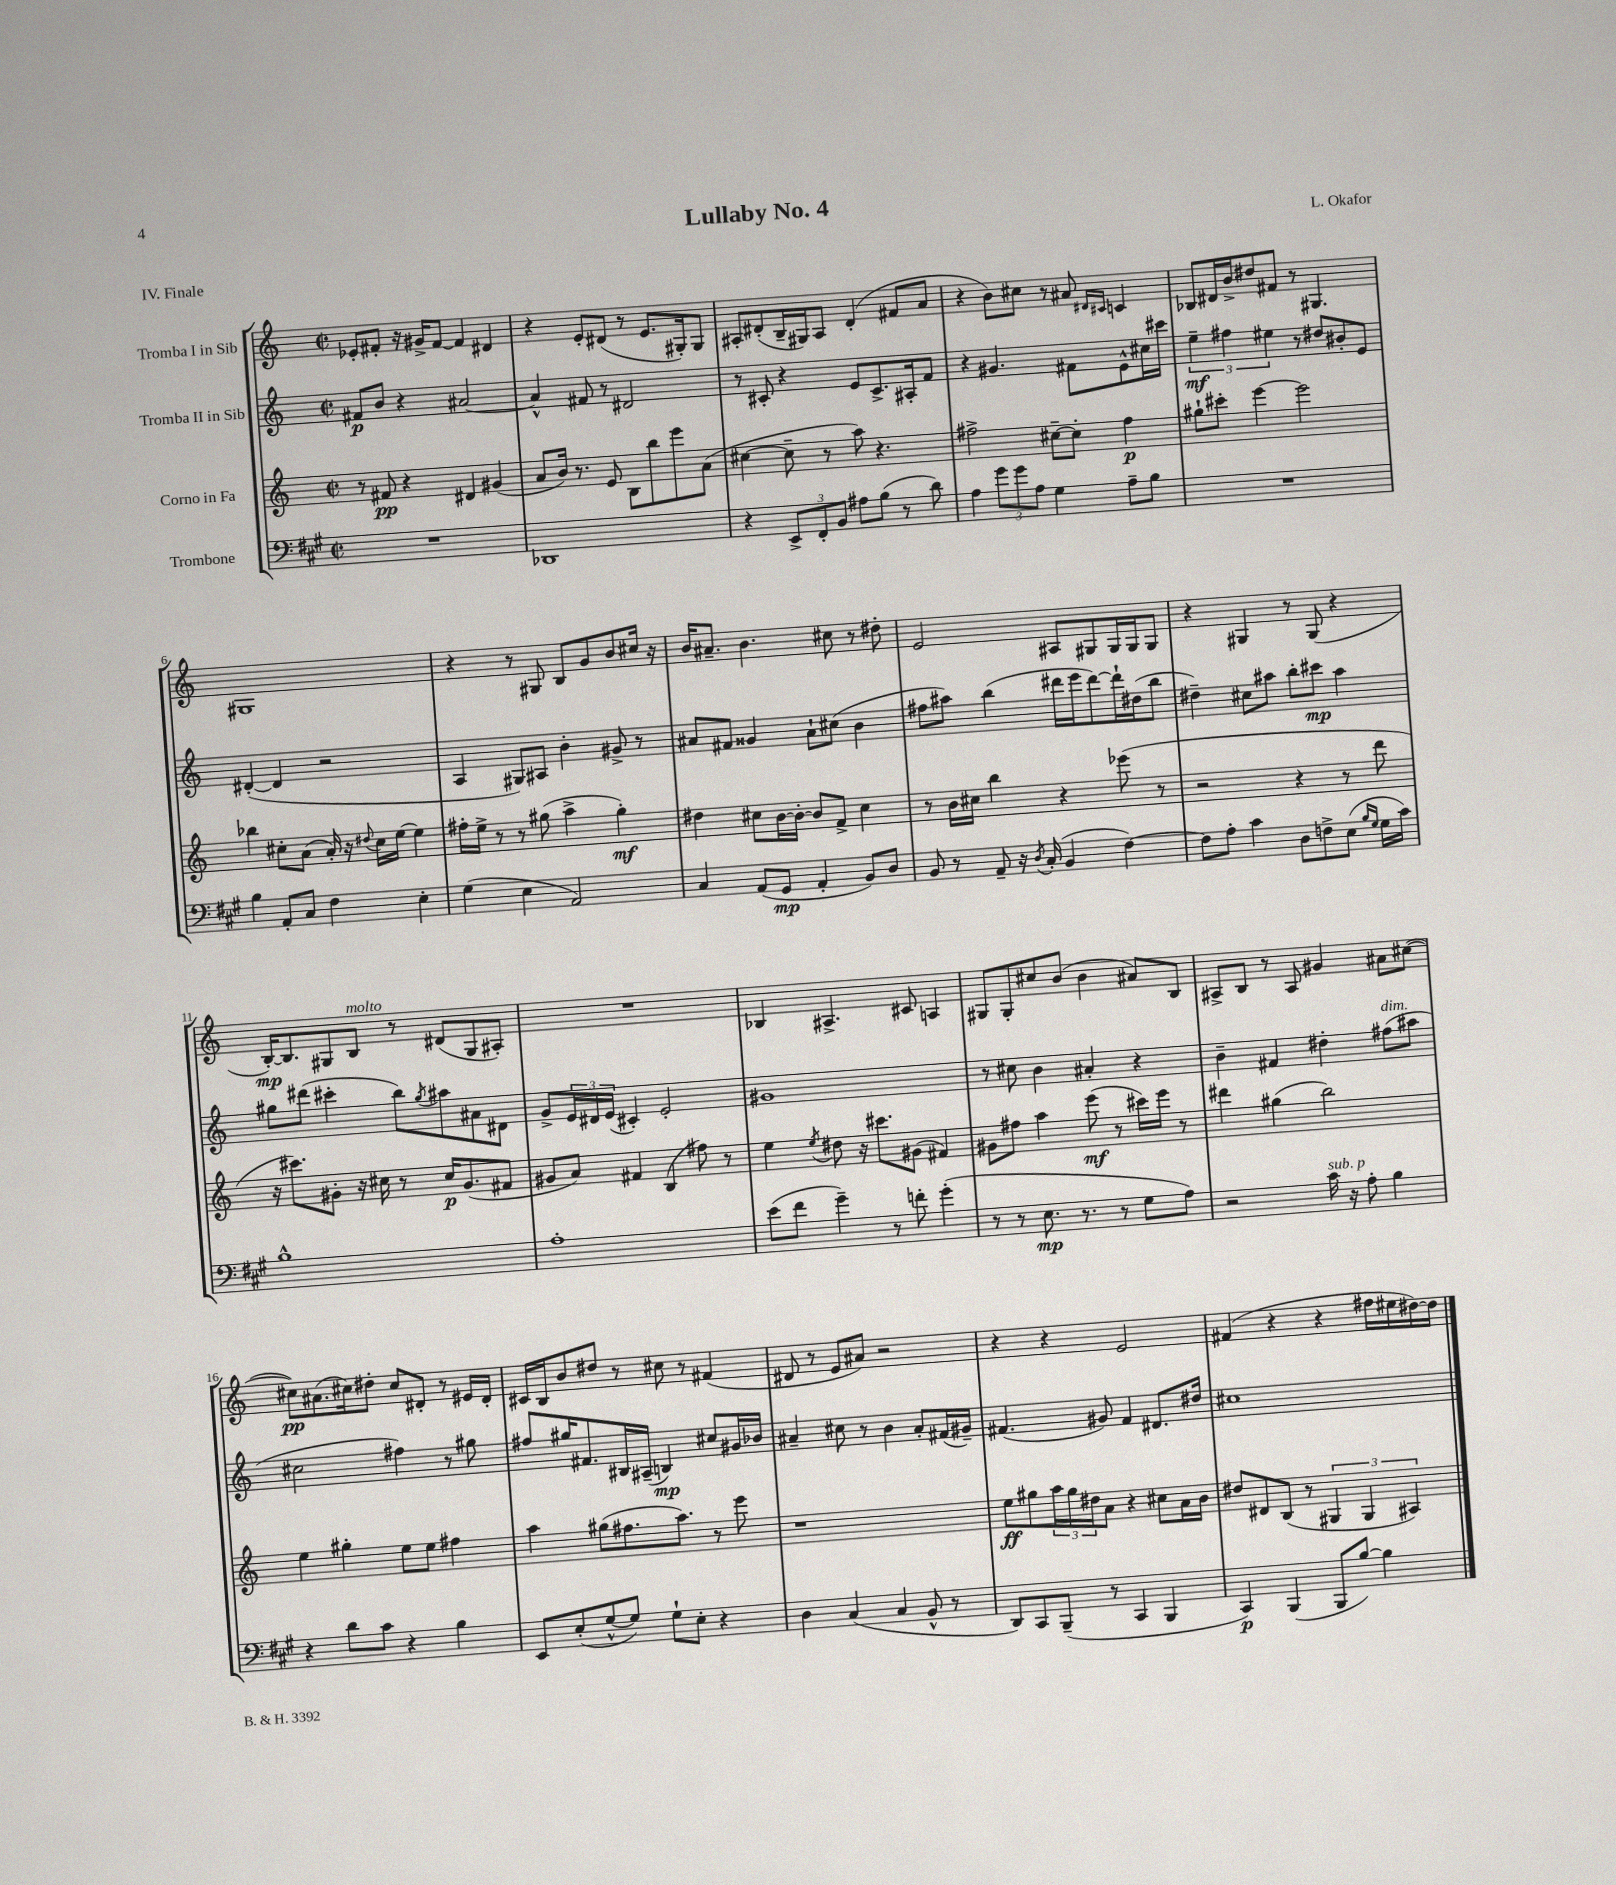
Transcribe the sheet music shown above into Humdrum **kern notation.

**kern	**kern	**kern	**kern
*staff4	*staff3	*staff2	*staff1
*clefF4	*clefG2	*clefG2	*clefG2
*k[f#c#g#]	*k[]	*k[]	*k[]
*M2/2	*M2/2	*M2/2	*M2/2
*met(c|)	*met(c|)	*met(c|)	*met(c|)
1r	8r	8f#	8e-'
.	8f#	8b	8f#'
.	4r	4r	16r
.	.	.	16g#^
.	.	.	[8f#
.	4d#	[2a#	4f#]
.	(4g#	.	4d#
=	=	=	=
1DD-	8a	4a#^^]	4r
.	16b)	.	.
.	8.r	.	.
.	.	8f#	8e'
.	8e	8r	(8d#
.	8B	2d#	8r
.	8bb	.	8.e
.	8eee	.	.
.	.	.	16G#')
.	(8a	.	8G#
=	=	=	=
4r	[4cc#	8r	8A#'
.	.	8c#'	(8d#'
12EE^	8cc#~]	4r	16B~
.	.	.	16G#)
12FF#'	.	.	.
.	8r	.	8A#
12BB	.	.	.
8A#	8aa)	8e	(4d#'
(8B	4.r	8.c#^	.
8r	.	.	8f#
.	.	16A#'	.
8d)	.	8f	8a
=	=	=	=
4A	2ff#^	4r	4r
12g#	.	4.g#	8b)
12g#	.	.	.
.	.	.	8cc#
12A	.	.	.
4G#	[8cc#~	.	8r
.	8cc#']	8f#	8a#
.	.	.	16qqd#
.	.	.	16qqc#
8A~	4ff#	8e^^	4c
8B	.	16cc#	.
.	.	16ccc#	.
=	=	=	=
1r	8gg#`	6ee~	8B-
.	8ccc#'	.	16d#
.	.	6ff#	.
.	.	.	16b^
.	[4eee	.	8dd#
.	.	6ee#	.
.	.	.	8f#
.	2eee]	8r	8r
.	.	8dd#	4.G#
.	.	8b#'	.
.	.	8e	.
=	=	=	=
4B	4bb-	([4d#'	1G#
8AA'	8cc#'	4d#]	.
8C#	(8a	.	.
4F#	16a')	2r	.
.	16r	.	.
.	8qqdd#	.	.
.	16cc#	.	.
.	[16ee	.	.
4E'	4ee]	.	.
=	=	=	=
(4G#	16ff#'	4A	4r
.	16ee^	.	.
.	8r	.	.
4E	8r	8G#)	8r
.	(8gg#	8A#	8G#
2AA)	4aa^	4b'	8B
.	.	.	8g
.	4gg#')	8g#^	8b
.	.	8r	16cc#
.	.	.	16r
=	=	=	=
4C#	4dd#	8a#	16b
.	.	.	8.a#~
.	.	8f#	.
(8AA	8cc#	4g##	4.b
8GG#	[16b	.	.
.	16b'_	.	.
4AA'	8b]	8a#`	.
.	8f^	(8cc#	8cc#
8BB)	4cc#	4b	8r
8D	.	.	8dd#'
=	=	=	=
8BB	8r	8ff#	2e
8r	16b	8aa#)	.
.	16cc#	.	.
8AA~	4bb	(4bb	.
16r	.	.	.
8qD	.	.	.
(16C#'	.	.	.
4BB	4r	16ddd#	8A#
.	.	16eee	.
.	.	[8ddd#)	8G#
[4F#)	(8eee-	16ddd#`]	16G#
.	.	(16dd#	16G#
.	8r	8bb	8G#
=	=	=	=
8F#]	2r	4dd#~)	4r
8A'	.	.	.
4c#	.	8cc#	4G#
.	.	8aa#	.
8D	4r	8bb'	8r
8F^	.	8ccc#	(8G#
(8E	8r	4aa#	4r
16qqB	.	.	.
16qqG#	.	.	.
16G#	8ddd	.	.
16c#)	.	.	.
=	=	=	=
1B^^	16r	8gg#	[16B')
.	8.ccc#)	.	8.B]
.	.	(8ddd#	.
.	8g#'	4ccc#'	8G#
.	16r	.	8B
.	16cc#	.	.
.	8r	8bb)	8r
.	.	8qgg#	.
.	16cc#	8aa#	(8d#
.	(8.g#	.	.
.	.	8a#	8G#
.	8f#	8d#	8A#')
=	=	=	=
1A'	8g#	8g^	1r
.	8a)	24e	.
.	.	24d#	.
.	.	(24e	.
.	4f#	4c#')	.
.	(4B	2e'	.
.	8ff#)	.	.
.	8r	.	.
=	=	=	=
(8e	4ee	1g#	4B-
8f#	.	.	.
.	8qee	.	.
4g#~)	8dd#	.	4.A#^
.	16r	.	.
.	8.ccc#	.	.
8r	.	.	.
8f'	(8g#	.	8c#
(4g#'	4f#)	.	4A
=	=	=	=
8r	8g#	8r	8G#
8r	8ff#	8cc#	8G#'
8.E	4aa	4b	8cc#
.	.	.	(8b
8.r	.	.	.
.	(8eee	4a#'	4b
8r	8r	.	.
8G#	16ccc#)	4r	8a#)
.	16eee	.	.
8A)	8r	.	8B
=	=	=	=
2r	4ddd#	4b~	8A#^
.	.	.	8B
.	(4gg#	4f#	8r
.	.	.	8A#
16c#	2bb)	4dd#'	4g#
16r	.	.	.
8A'	.	.	.
4B	.	(8ff#	8a#
.	.	8aa#	([8cc#
=	=	=	=
4r	4ee	2cc#	8cc#])
.	.	.	(8.a#
8d	4gg#'	.	.
.	.	.	16cc#)
8c#	.	.	8dd#'
4r	8ee	4ff#)	8cc#
.	8ee	.	8d#'
4B	4ff#	8r	8r
.	.	8gg#	16e#
.	.	.	16d#'
=	=	=	=
8EE	4aa	8ff#	16c#
.	.	.	16B
(8E'	.	16gg#	8b
.	.	8.f#	.
[8G#^^	(8gg#	.	8dd#
8G#])	8.ff#	16B#	8r
.	.	(16A#~	.
8G#`	.	4B)	8cc#
.	8.aa)	.	.
8E'	.	.	8r
4r	8r	8cc#	(4f#
.	8eee	16g#	.
.	.	16b-	.
=	=	=	=
4D	1r	4a#~	8d#
.	.	.	8r
(4C#	.	8cc#	8e
.	.	8r	8a#)
4C#	.	4b	2r
8BB^^	.	8a#'	.
8r	.	(16f#	.
.	.	16g#~)	.
=	=	=	=
8DD)	8ee	(4.f#	4r
8CC#	8gg#	.	.
(8BBB~	24aa	.	4r
.	24gg#	.	.
.	24dd#	.	.
8r	8a	8g#)	.
4CC#	4r	4f#	2e
4BBB	8cc#	8.d#	.
.	16a	.	.
.	16b	16dd#	.
=	=	=	=
4CC#)	8dd#	1cc#	(4f#
.	8d#	.	.
(4BBB	(8B	.	4r
.	8r	.	.
8BBB	6G#	.	4r
[8B)	.	.	.
.	6G#	.	.
4B]	.	.	16ff#
.	.	.	16ee#
.	6A#)	.	.
.	.	.	[16dd#)
.	.	.	16dd#]
==	==	==	==
*-	*-	*-	*-
